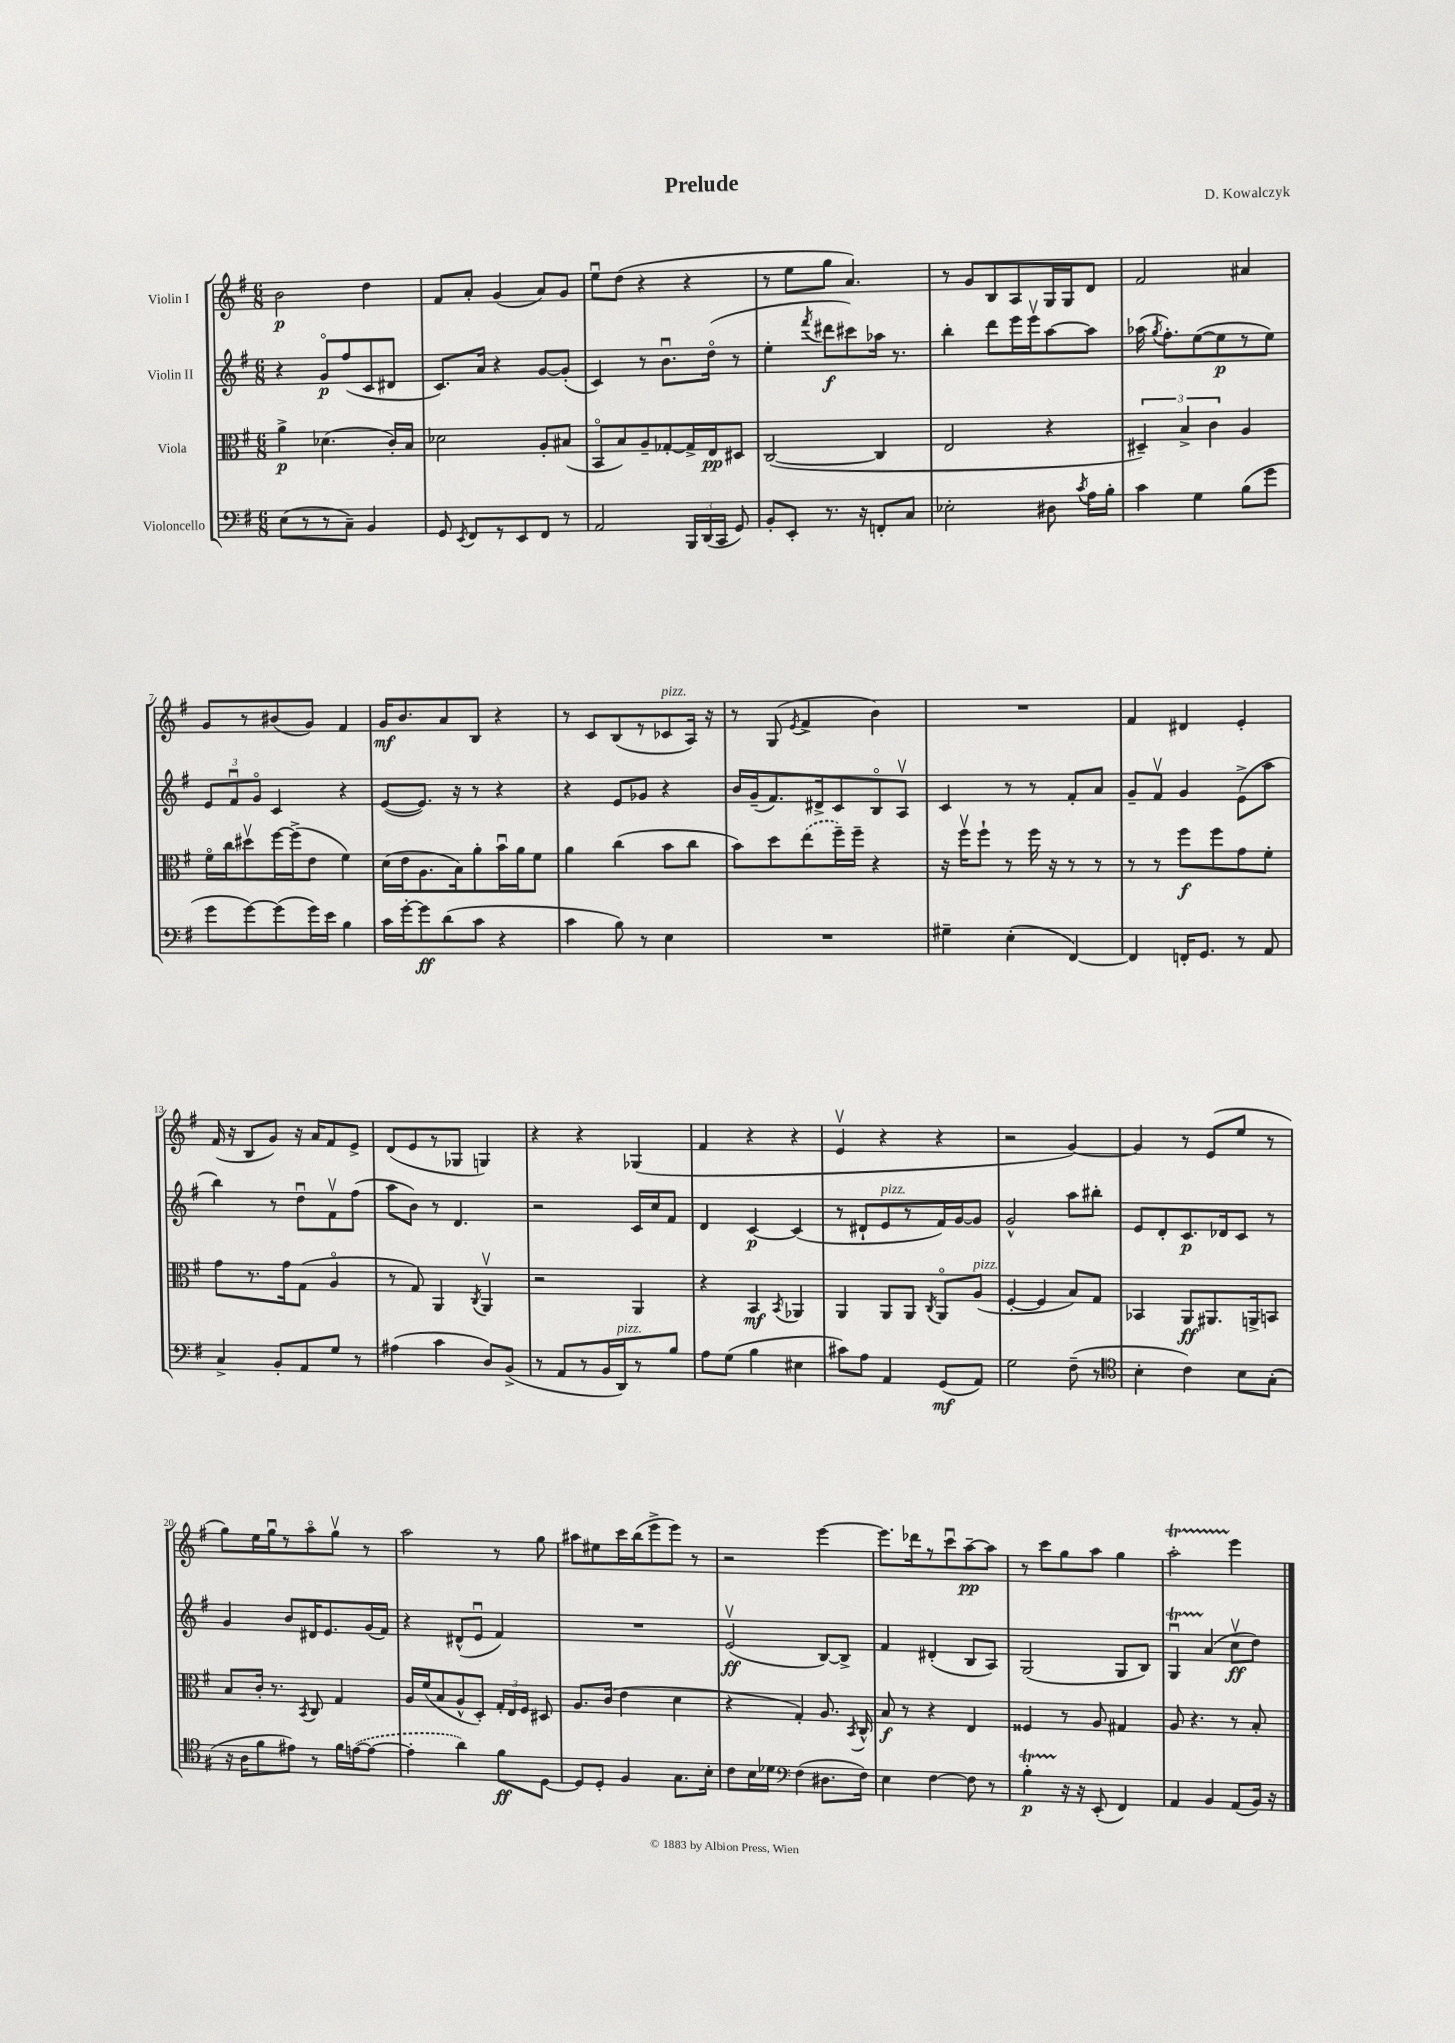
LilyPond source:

\header { title = "Prelude" composer = "D. Kowalczyk" }
<<
\new StaffGroup <<
\new Staff = "s0" \with { instrumentName = "Violin I" } {
    \clef treble \key g \major \numericTimeSignature \time 6/8
    \autoBeamOff b'2\p d''4 |
    fis'8[ a'8]-. g'4( a'8[) g'8] |
    e''8[\downbow d''8]( r4 r4 |
    r8 e''8[ g''8] a'4.) |
    r8 g'8[ b8 a8 g16 g16 d'8] |
    fis'2 ais'4 |
    g'8[ r8 bis'8( g'8]) fis'4 |
    g'16[\mf b'8. a'8 b8] r4 |
    r8 c'8[ b8( r8 ces'8^\markup { \italic "pizz." } a16]) r16 |
    r8 g8( \acciaccatura { e'8 } fis'4-> b'4) |
    R2. |
    fis'4 dis'4 e'4-. |
    fis'16( r16 b8[ g'8]) r16 a'16[ fis'8 e'8]-> |
    d'8[( e'8 r8 ges8] g4) |
    r4 r4 ges4( |
    fis'4 r4 r4 |
    e'4\upbow r4 r4 |
    r2 g'4~) |
    g'4 r8 e'8[( e''8] r8 |
    g''8[) e''16 g''16\downbow r8 a''8\flageolet g''8]\upbow r8 |
    a''2 r8 g''8 |
    ais''8[ eis''8 c'''16 b''16( e'''8-> e'''8]) r8 |
    r2 e'''4~ |
    e'''8.[ des'''16 r8 c'''8\downbow a''8~--\pp a''8] |
    r8 c'''8[ g''8 a''8] g''4 |
    a''2-.\startTrillSpan e'''4\stopTrillSpan \bar "|." |
}
\new Staff = "s1" \with { instrumentName = "Violin II" } {
    \clef treble \key g \major \numericTimeSignature \time 6/8
    \autoBeamOff r4 g'8[\flageolet\p fis''8( c'8 dis'8] |
    c'8.[) a'16] r4 g'8[~ g'8]-.( |
    c'4) r8 b'8.[\downbow d''16]\flageolet( r8 |
    e''4-. \acciaccatura { fis'''8 } dis'''8[\f cis'''8) aes''16] r8. |
    b''4-. d'''8[ e'''16 e'''16\upbow a''8~ a''8] |
    aes''16( \acciaccatura { g''8 } fis''8.[-.) e''8~( e''8\p r8 e''8]) |
    \tuplet 3/2 { e'8[ fis'8\downbow g'8]\flageolet } c'4 r4 |
    e'8[~( e'8.]) r16 r8 r4 |
    r4 e'8[ ges'8] r4 |
    b'16[ g'16--( fis'8.) dis'16-> c'8 b8\flageolet a8]\upbow |
    c'4 r8 r8 fis'8[-. a'8] |
    g'8[-- fis'8]\upbow g'4 e'8[->( a''8] |
    b''4) r8 d''8[\downbow fis'8\upbow fis''8]( |
    a''8[ b'8]) r8 d'4. |
    r2 c'16[ c''16 fis'8] |
    d'4 c'4~\p c'4( |
    r8 dis'8[-! e'8^\markup { \italic "pizz." } r8 fis'16) g'16~ g'8] |
    g'2-^ a''8[ bis''8]-. |
    e'8[ d'8-. c'8.\p des'16 c'8] r8 |
    g'4 b'8[ dis'16 e'8. g'16( fis'16]) |
    r4 dis'8[-^( e'8]\downbow fis'4) |
    R2. |
    e'2\upbow\ff( b8[~) b8]-> |
    fis'4 dis'4-.( b8[ a8]) |
    g2( g8[ b8]) |
    g4\downbow\startTrillSpan a'4\stopTrillSpan( c''8[\upbow\ff d''8]) \bar "|." |
}
\new Staff = "s2" \with { instrumentName = "Viola" } {
    \clef alto \key g \major \numericTimeSignature \time 6/8
    \autoBeamOff a'4->\p des'4.( c'16[-.) b16] |
    des'2 a8[-. bis8]( |
    b,8[\flageolet b8) a8-- ges8~-. ges16-> e16\pp dis8] |
    c2~( c4 |
    e2 r4 |
    \tuplet 3/2 { dis4--) b4-> c'4 } a4 |
    fis'16[\flageolet c''16 dis''8\upbow fis''16~ fis''16->( e'8] fis'4) |
    d'16[( e'16 a8. b16) a'8-. b'16\downbow a'16 fis'8] |
    a'4 c''4( b'8[ c''8] |
    b'8[) d''8 \once \slurDashed e''8( fis''16--) fis''16]-- r4 |
    r16 fis''16[\upbow fis''8]-! r8 fis''16 r16 r8 r8 |
    r8 r8 fis''8[\f fis''8 g'8 fis'8]-. |
    g'8[ r8. g'16 g8]( a4\flageolet |
    r8 g8) a,4 \acciaccatura { c8 } a,4\upbow |
    r2 a,4 |
    r4 b,4\mf \acciaccatura { b,8 } aes,4 |
    a,4 a,8[ a,8] \acciaccatura { c8 } a,8[\flageolet a8]^\markup { \italic "pizz." }( |
    fis4~-. fis4 b8[) g8] |
    bes,4 a,8[\ff ais,8. a,16-> b,8] |
    b8[ c'16]-. r8. \acciaccatura { b,8 } c8 g4 |
    a16[ fis'16( b8 a8-^ d8]-.) \tuplet 3/2 { g16[-. e16 fis16] } dis8 |
    a8.[ c'16]( e'4 d'4 |
    r4 g4-.) a8. \acciaccatura { b,8 } c16-^ |
    b8\f r8 r4 e4 |
    fisis4 r8 a8 gis4 |
    a8 r4. r8 b8-. \bar "|." |
}
\new Staff = "s3" \with { instrumentName = "Violoncello" } {
    \clef bass \key g \major \numericTimeSignature \time 6/8
    \autoBeamOff e8[( r8 r8 c8]--) b,4 |
    g,8 \acciaccatura { e,8 } fis,8[ r8 e,8 fis,8] r8 |
    a,2 \tuplet 3/2 { b,,16[ d,16( c,16] } g,8) |
    b,8[-. e,8]-. r8. r16 f,8[-. c8] |
    ees2-. dis8 \acciaccatura { c'8 } a16[ b16]-. |
    c'4 g4 b8[( g'8] |
    g'8[ g'8~) g'8( g'16) e'16] b4 |
    c'16[ g'16~-. g'8\ff d'8( c'8] r4 |
    c'4 b8) r8 e4 |
    R2. |
    gis4-- e4-.( fis,4~) |
    fis,4 f,16[-. g,8.] r8 a,8 |
    c4-> b,8[-. a,8 g8] r8 |
    ais4( c'4 d8[) b,8]->( |
    r8 a,8[ r8 b,16 d,16^\markup { \italic "pizz." }) r8 b8] |
    a8[ g8]( b4 eis4 |
    cis'8[) a8] a,4 g,8[\mf( a,8]) |
    g2 fis8--( r8 |
    \clef tenor b4-. c'4) b8[ g8]-.( |
    r16 a16[ fis'8 eis'8]) r8 fis'16[ \once \slurDashed e'16~( e'8]~ |
    e'4-. a'4) fis'8[\ff d8]~ |
    d8[ d8]-. fis4 g8.[ b16]-. |
    c'8[ b16 des'16] \clef bass fis4( dis8.[ fis16]) |
    e4 fis4~ fis8 r8 |
    b4-.\startTrillSpan\p r16\stopTrillSpan r16 e,8-.( fis,4) |
    a,4 b,4 a,8[( b,16]) r16 \bar "|." |
}
>>
>>
